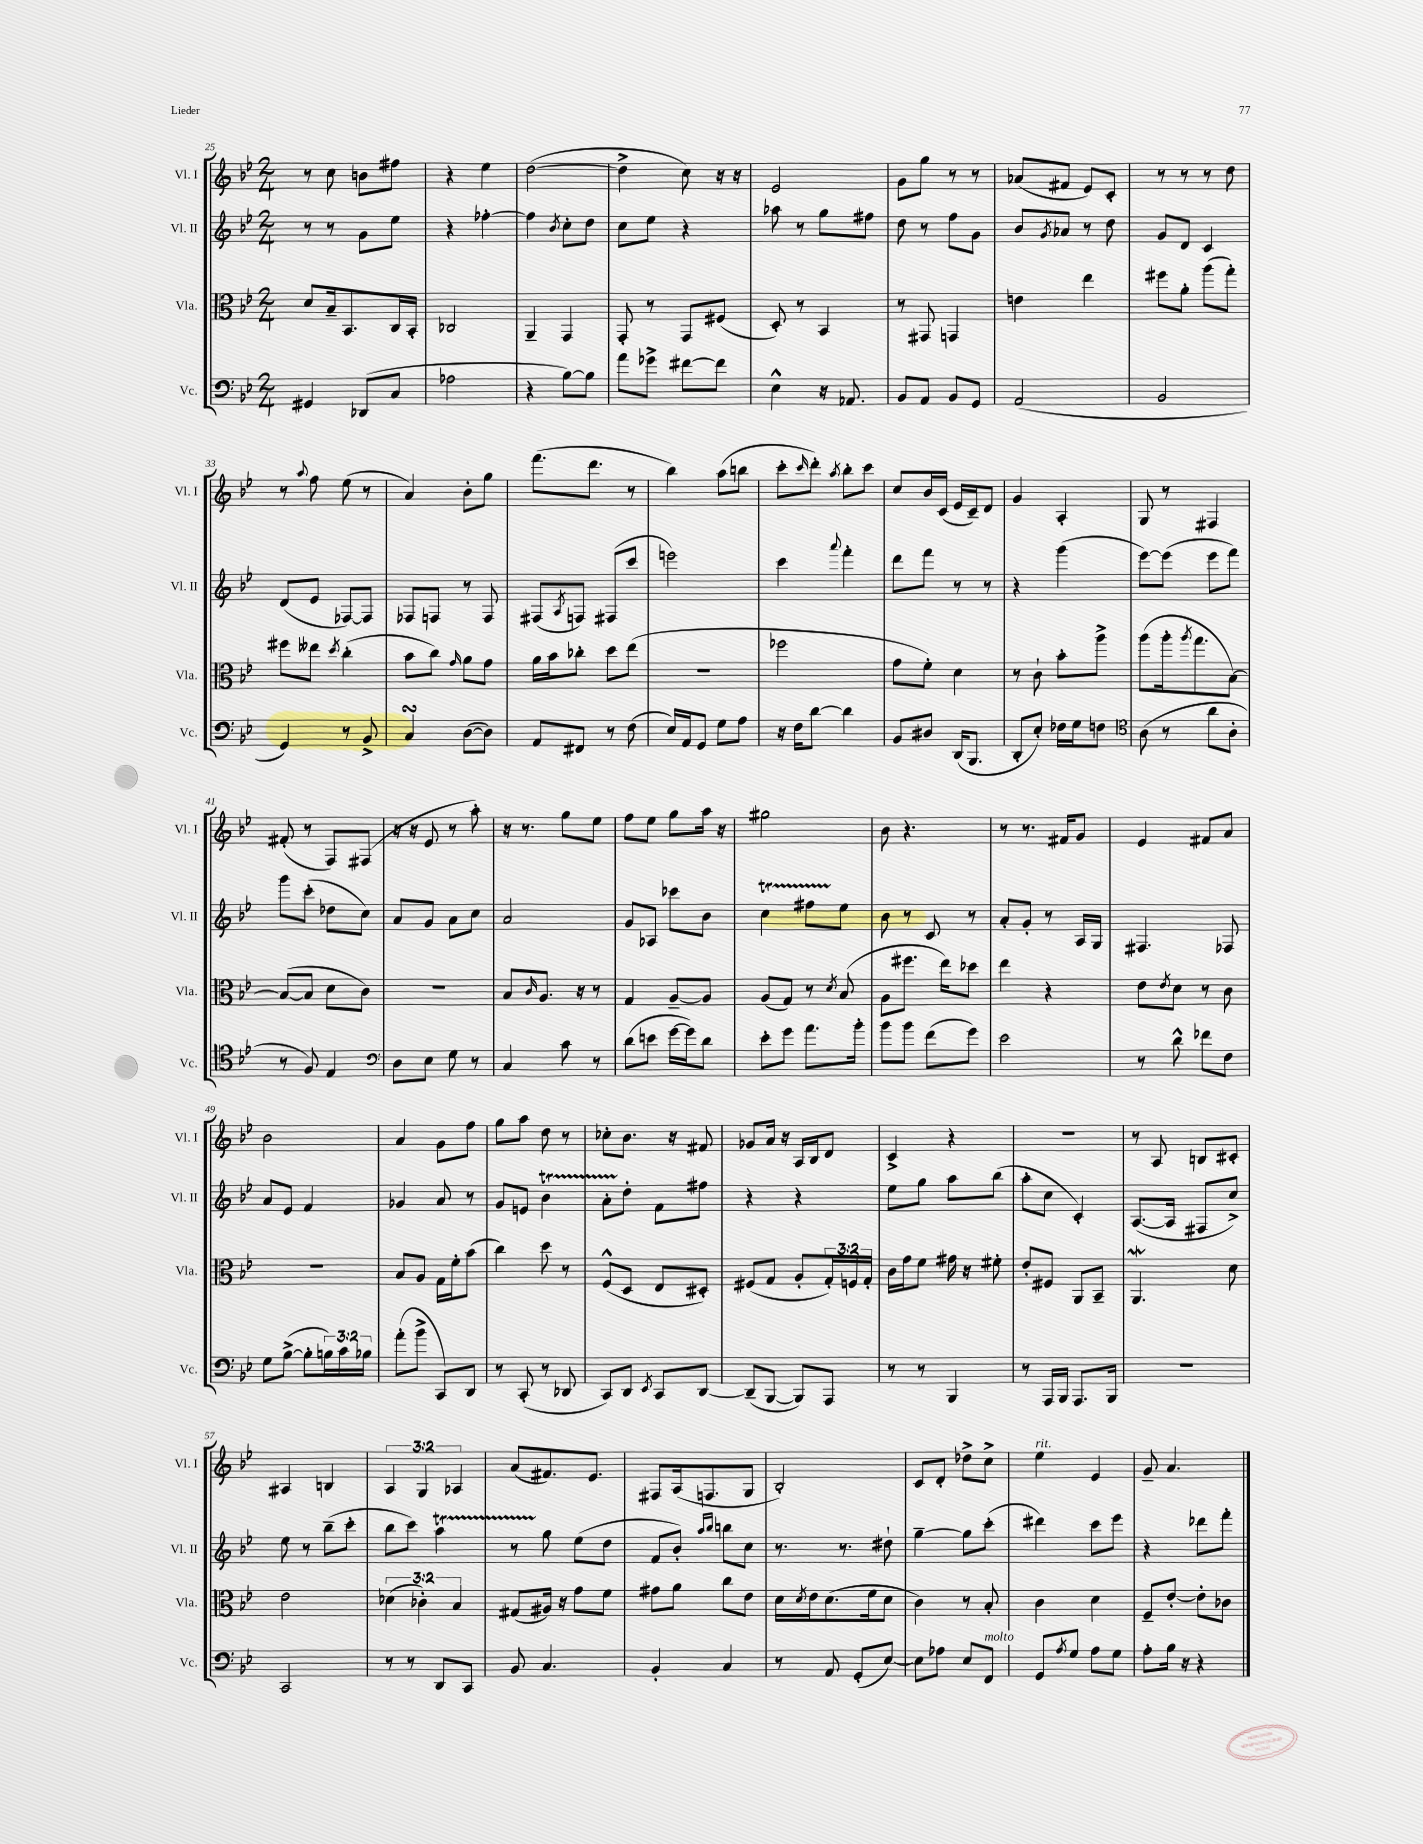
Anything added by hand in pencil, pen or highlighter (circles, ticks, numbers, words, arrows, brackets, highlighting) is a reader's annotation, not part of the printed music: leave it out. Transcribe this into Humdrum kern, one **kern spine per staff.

**kern	**kern	**kern	**kern
*part4	*part3	*part2	*part1
*staff4	*staff3	*staff2	*staff1
*I"Vc.	*I"Vla.	*I"Vl. II	*I"Vl. I
*I'Vc.	*I'Vla.	*I'Vl. II	*I'Vl. I
*clefF4	*clefC3	*clefG2	*clefG2
*k[b-e-]	*k[b-e-]	*k[b-e-]	*k[b-e-]
*M2/4	*M2/4	*M2/4	*M2/4
=25	=25	=25	=25
4GG#X/	8d/L	8r	8r
.	16B-~/k	8r	8cc\
.	8.BB-/	.	.
(8DD-X/L	.	8g\L	8bn\L
8C/J	16C/L	8ee-\J	8ff#X\J
.	16BB-'/JJ	.	.
=26	=26	=26	=26
2A-X\	2C-X/	4r	4r
.	.	[4ff-X'\	4ee-\
=27	=27	=27	=27
4r	4AA~/	4ff-\]	([2dd\
.	.	8qb-/	.
[8B-\L)	4GG/	8cc'\L	.
8B-\J]	.	8dd\J	.
=28	=28	=28	=28
8a\L	8GG'/	8cc\L	4dd^\]
8g-X^\J	8r	8ee-\J	.
[8f#X\L	8GG/L	4r	8cc\)
8f#\J]	(8F#X/J	.	16r
.	.	.	16r
=29	=29	=29	=29
4E-^^\	8D'/)	8aa-X\	2e-/
.	8r	8r	.
16r	4BB-/	8gg\L	.
8.AA-X/	.	.	.
.	.	8ff#X\J	.
=30	=30	=30	=30
8BB-/L	8r	8dd\	8g\L
8AA/J	8GG#X/	8r	8gg\J
8BB-/L	4GGn/	8ff\L	8r
8GG/J	.	8g\J	8r
=31	=31	=31	=31
(2AA/	4en\	8b-/L	(8a-X/L
.	.	8qg/	.
.	.	8a-X/J	8f#X/J
.	4ee-\	8r	8e-/L)
.	.	8dd\	8c'/J
=32	=32	=32	=32
2BB-/	8ff#X\L	8g/L	8r
.	8a'\J	8d/J	8r
.	(8aa\L	4c/	8r
.	8gg'\J)	.	8dd\
!!LO:LB:g=z
=33	=33	=33	=33
4GG/)	8ff#X\L	(8d/L	8r
.	.	.	8qqaa/
.	8ee--X\J	8e-/J	8ff\
.	8qdd/	.	.
8r	(4cc'\	[8F-X/L)	(8ee-\
8BB-^/	.	8F-/J]	8r
=34	=34	=34	=34
4CsSSS/	8b-\L	8F-X/L	4a/)
.	8cc\J)	8Fn/J	.
.	16qqg/	.	.
([8D\L	8a\L	8r	8b-'\L
8D\J])	8g\J	8F/	8gg\J
=35	=35	=35	=35
8AA/L	16a\LL	(8F#X/L	(8.fff\L
.	16b-\J	.	.
.	.	8qA/	.
8FF#X/J	8cc-X'\J	8Fn/J)	.
.	.	.	8.ddd\J
8r	8dd\L	(8F#X/L	.
(8F\	(8ee-\J	8ccc/J	8r
=36	=36	=36	=36
16E-/LL)	2r	2eeen\)	4bb-\)
16AA/J	.	.	.
8GG/J	.	.	.
8G\L	.	.	(8aa\L
8A\J	.	.	8bbn\J
=37	=37	=37	=37
16r	2ff-X\	4ccc\	8ccc'\L
16F\KL	.	.	.
.	.	.	16qqccc/
[8d\J	.	.	8ddd'\J)
.	.	8qqaaa/	8qaa/
4d\]	.	4fff'\	8bb-'\L
.	.	.	8ccc\J
=38	=38	=38	=38
8BB-/L	8g\L	8ddd\L	8cc/L
8D#X/J	8f'\J)	8fff\J	16b-/L
.	.	.	(16c/JJ
(16DD/KL	4d\	8r	16e-/LL
8.BBB-/J	.	.	16c~/J)
.	.	8r	8d/J
=39	=39	=39	=39
8DD'/L	8r	4r	4g/
8E-'/J)	8c`\	.	.
16F-X\LL	8b-'\L	(4ggg\	4A'/
16G\J	.	.	.
8Fn\J	8aa^\J	.	.
=40	=40	=40	=40
*clefC4	*	*	*
(8A\	(8aa\L	[8eee-\L)	8G/
8r	16aa'\k	(8eee-\J]	8r
.	8qaa/	.	.
.	8.gg\	.	.
8a\L	.	8eee-\L	4F#X/
8A'\J	[8B-\J)	8fff\J)	.
!!LO:LB:g=z
=41	=41	=41	=41
8r	(8B-/L_	8ggg\L	(8f#X'/
8F/)	8B-/J]	(8ccc'\J	8r
4E-/	8d\L	8dd-X\L	8F/L)
.	8c\J)	8cc\J)	(8F#X/J
=42	=42	=42	=42
*clefF4	*	*	*
8D\L	2r	8a/L	16r
.	.	.	16r
8E-\J	.	8g/J	8e-/
8G\	.	8a\L	8r
8r	.	8cc\J	8aa'\)
=43	=43	=43	=43
4C/	8B-/L	2a/	16r
.	.	.	8.r
.	16qqc/	.	.
.	8.A/J	.	.
8c\	.	.	8gg\L
.	16r	.	.
8r	8r	.	8ee-\J
=44	=44	=44	=44
(8d\L	4G/	8g/L	8ff\L
8en\J	.	8A-X/J	8ee-\J
[16g\LL	[8A~/L	8ccc-X\L	8gg\L
16g\J])	.	.	.
8d\J	8A/J]	8b-\J	16aa\Jk
.	.	.	16r
=45	=45	=45	=45
8e-'\L	(8A/L	4ccT\	2gg#X\
8g\J	8G/J)	.	.
8.a\L	8r	8ff#XTTT\L	.
.	8qd/	.	.
.	(8B-/	8ee-\J	.
16b-'\Jk	.	.	.
=46	=46	=46	=46
8b-\L	8A\L	8b-\	8b-\
8b-\J	8.ff#X\J	8r	4.r
(8f\L	.	8c/	.
.	16ee-\KL)	.	.
8g\J)	8dd-X\J	8r	.
=47	=47	=47	=47
2e-\	4ee-\	8a'/L	8r
.	.	8g'/J	8.r
.	4r	8r	.
.	.	.	16f#X/KL
.	.	16A/LL	8g/J
.	.	16G/JJ	.
=48	=48	=48	=48
8r	8e-\L	4.F#X/	4e-/
.	8qe-/	.	.
8d^^\	8d\J	.	.
8f-X\L	8r	.	8f#X/L
8F\J	8c\	8F-X/	8a/J
!!LO:LB:g=z
=49	=49	=49	=49
8G\L	2r	8a/L	2b-\
([8B-^\J	.	8e-/J	.
8B-'\L]	.	4f/	.
24Bn\L)	.	.	.
24c\	.	.	.
24B-X\JJ	.	.	.
=50	=50	=50	=50
(8a'\L	8B-/L	4g-X/	4a/
8b-^\J	8A/J	.	.
8CC/L)	16G\LL	8a/	8g\L
.	16f'\J	.	.
8DD/J	(8b-\J	8r	8ff\J
=51	=51	=51	=51
8r	4cc\)	8g/L	8gg\L
(8CC'/	.	8en/J	8aa\J
8r	8dd\	4b-T\	8dd\
8DD-X/	8r	.	8r
=52	=52	=52	=52
8CC/L)	(8F^^/L	8aTTT'\L	8cc-X'\L
8DD/J	8D/J	8dd'\J	8.b-\J
8qEE-/	.	.	.
8CC/L	8E-/L	8f\L	.
.	.	.	16r
[8DD/J	8D#X'/J)	8ff#X\J	8f#X/
=53	=53	=53	=53
(8DD~/L]	(8F#X/L	4r	8g-X/L
[8BBB-/J	8G/J	.	16a/Jk
.	.	.	16r
8BBB-/L])	8A'/L	4r	16A/LL
.	.	.	16B-/J
8AAA/J	24G'/L)	.	8d/J
.	24Fn/	.	.
.	24G'/JJ	.	.
=54	=54	=54	=54
8r	16c\LL	8ee-\L	4c^/
.	16g\J	.	.
8r	8f\J	8gg\J	.
4BBB-/	16g#X\	8aa\L	4r
.	16r	.	.
.	8f#X'\	(8bb-\J	.
=55	=55	=55	=55
8r	8e-'/L	8aa'\L	2r
16AAA/LL	8F#X/J	8cc\J	.
16BBB-/JJ	.	.	.
8.AAA/L	8AA/L	4c'/)	.
.	8BB-~/J	.	.
16BBB-/Jk	.	.	.
=56	=56	=56	=56
2r	4.AAW/	([8.A/L	8r
.	.	.	8A/
.	.	16A/Jk]	.
.	.	8F#X/L	8Bn/L
.	8d\	8cc^/J)	8c#X'/J
!!LO:LB:g=z
=57	=57	=57	=57
2CC/	2e-\	8ee-\	4A#X/
.	.	8r	.
.	.	(8bb-~\L	4Bn/
.	.	8ccc'\J	.
=58	=58	=58	=58
8r	(6d-X\	8bb-\L	6A/
8r	.	8ccc\J)	.
.	6c-X'\)	.	6G/
8DD/L	.	4aat\	.
.	6B-/	.	6A-X/
8CC/J	.	.	.
=59	=59	=59	=59
8BB-/	(8G#X/L	8r	(8a/L
4.C/	16A#X/Jk)	8gg\	8.f#X/)
.	16r	.	.
.	8g\L	(8ee-\L	.
.	.	.	8.e-/J
.	8f\J	8dd\J	.
=60	=60	=60	=60
4BB-'/	8g#X\L	8f/L	8F#X/L
.	8a\J	8b-'/J)	(16A/k
.	.	.	8.Fn/
.	.	16qqaa/LL	.
.	.	16qqbb-/JJ	.
4C/	8cc\L	8bbn\L	.
.	8e-\J	8cc\J	8G/J
=61	=61	=61	=61
8r	16d\LL	8.r	2B-'/)
.	8qd/	.	.
.	16e-\J	.	.
8AA/	(8.d\	.	.
.	.	8.r	.
(8GG'/L	.	.	.
.	16f\k	.	.
[8E-/J)	8d\J	8dd#X`\	.
=62	=62	=62	=62
8E-\L]	4c\)	[4gg~\	8c/L
8A-X\J	.	.	8d'/J
8E-/L	8r	8gg\L]	8dd-X^\L
!LO:TX:a:i:t=molto	!	!	!
8FF/J	8B-'/	(8ccc'\J	8cc^\J
=63	=63	=63	=63
!	!	!	!LO:TX:a:i:t=rit.
8GG/L	4c\	4ddd#X\)	4ee-\
8qA/	.	.	.
8G/J	.	.	.
8A\L	4d\	8ccc\L	4e-/
8G\J	.	8eee-\J	.
=64	=64	=64	=64
8A'\L	8F~/L	4r	8g~/
16B-\Jk	[8e-'/J	.	4.a/
16r	.	.	.
4r	8e-'\L]	8ddd-X\L	.
.	8c-X\J	8fff'\J	.
==	==	==	==
*-	*-	*-	*-
